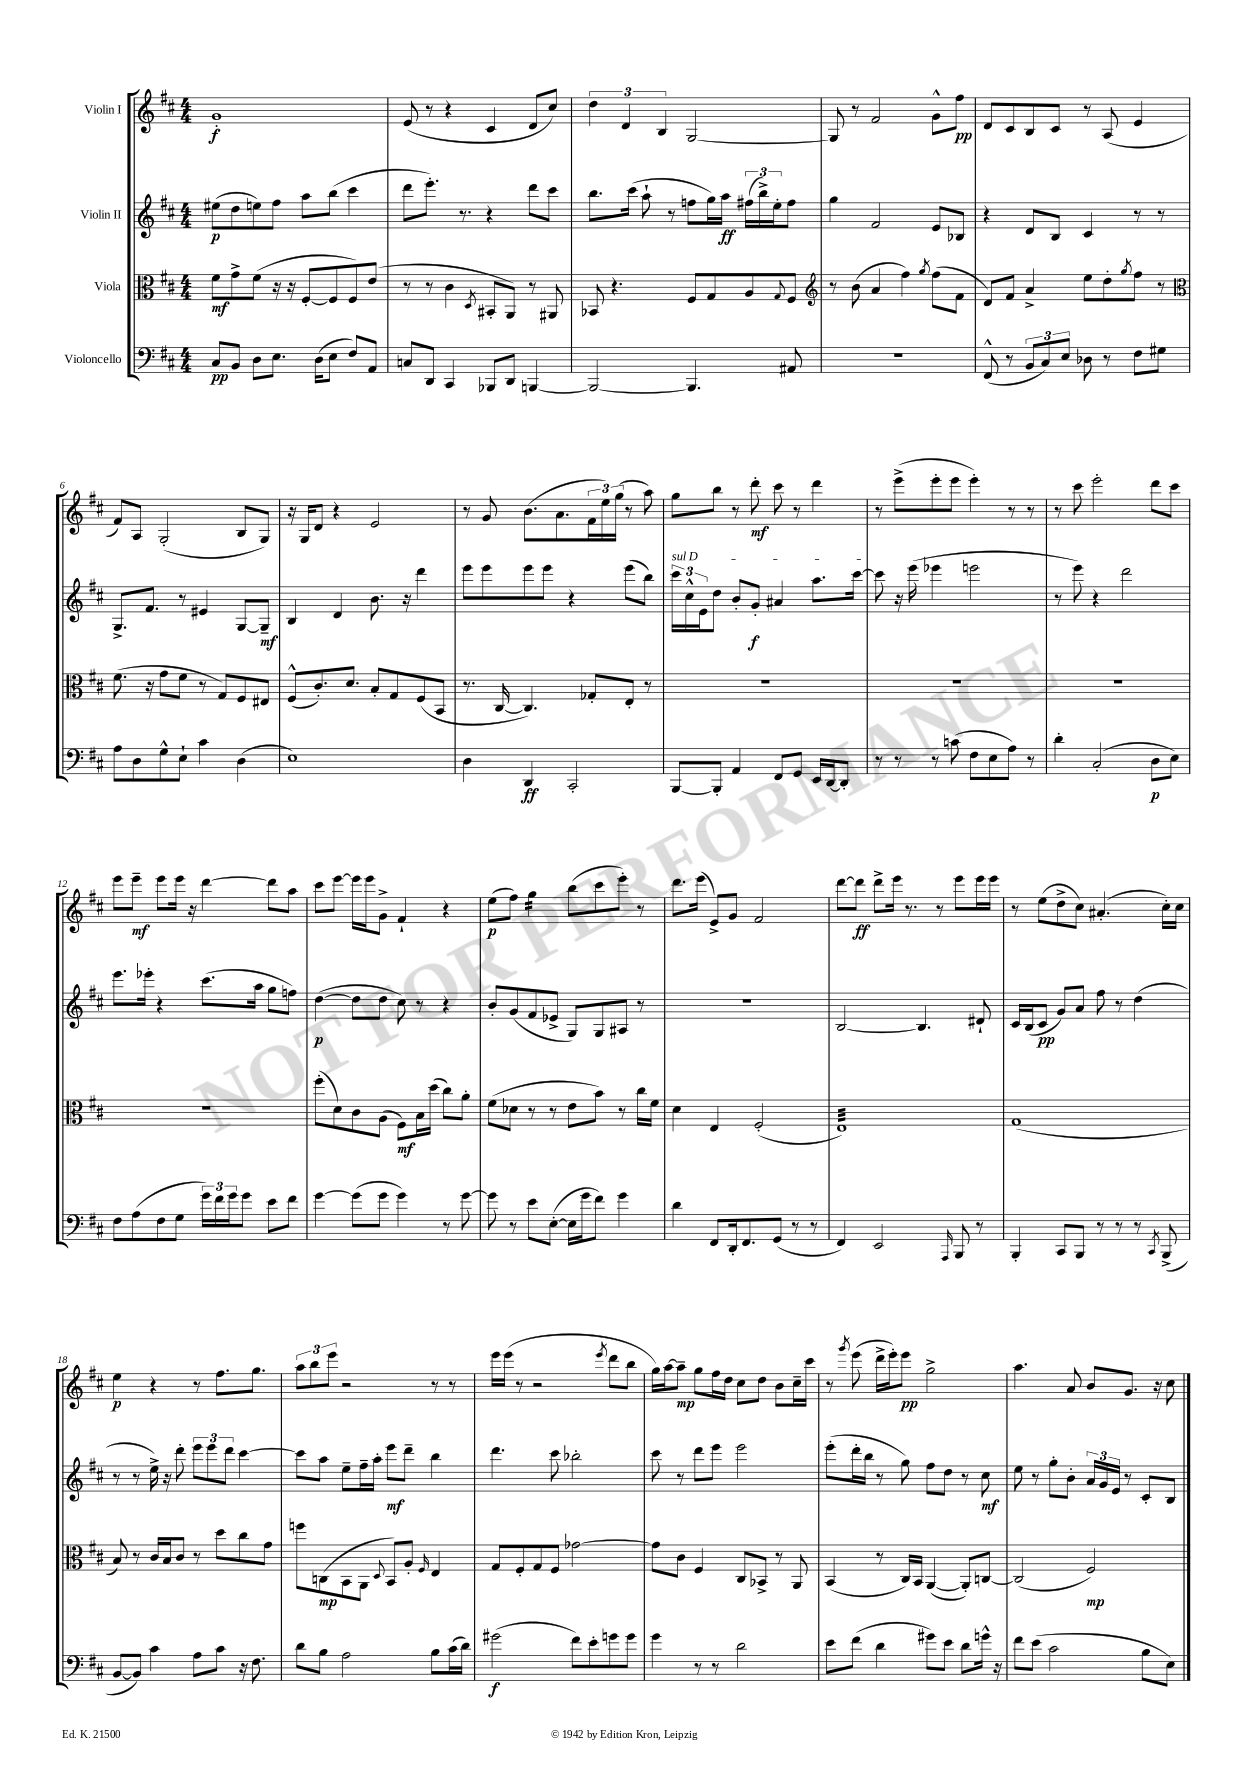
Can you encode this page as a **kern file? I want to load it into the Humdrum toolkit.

**kern	**kern	**kern	**kern
*staff4	*staff3	*staff2	*staff1
*clefF4	*clefC3	*clefG2	*clefG2
*k[f#c#]	*k[f#c#]	*k[f#c#]	*k[f#c#]
*M4/4	*M4/4	*M4/4	*M4/4
8C#	8f#	(8ee#	1g'
8BB	8g^	8dd	.
8D	(8f#	8ee)	.
8.E	16r	8ff#	.
.	16r	.	.
.	[8F#'	8aa	.
(16D	.	.	.
8E	8F#]	(8bb	.
8F#)	8F#)	4ccc#	.
8AA	(8e	.	.
=	=	=	=
8C	8r	8ddd	(8e
8DD	8r	8.eee')	8r
4CC#	4c#	.	4r
.	.	8.r	.
.	8qD	.	.
8BBB-	8BB#'	4r	4c#
8DD	8AA)	.	.
[4BBB	8r	8ddd	8d
.	8AA#	8ccc#	8cc#)
=	=	=	=
2BBB_	8BB-	8.bb	6dd
.	4.r	.	.
.	.	.	6d
.	.	(16ccc#	.
.	.	8aa`	.
.	.	.	6B
.	.	8r	.
4.BBB]	8F#	8ff	[2G
.	8G	16gg)	.
.	.	16aa	.
.	8A	(24ff#	.
.	.	24bb^)	.
.	.	24ee'	.
.	8qqG	.	.
8AA#	8F#	8ff#	.
=	=	=	=
*	*clefG2	*	*
1r	8r	4gg	8G]
.	(8b	.	8r
.	4a	2f#	2f#
.	4ff#)	.	.
.	8qgg	.	.
.	(8ff#	8e	8g^^
.	8f#	8B-	8ff#
=	=	=	=
(8FF#^^	8d)	4r	8d
8r	8f#	.	8c#
12BB	4a^	8d	8B
12C#)	.	.	.
.	.	8B	8c#
12E	.	.	.
8D-	8ee	4c#	8r
8r	8dd'	.	(8A
.	8qgg	.	.
8F#	8ff#	8r	4e
8G#	8r	8r	.
=	=	=	=
*	*clefC3	*	*
8A	(8.f#	8.G^	8f#)
8D	.	.	8A
.	16r	8.f#	.
8G^^	8g	.	(2G'
8E`	8f#	8r	.
4c#	8r	4e#	.
.	8G)	.	.
(4D	8F#	[8G	8B
.	8E#	8G~]	8G)
=	=	=	=
1E)	(8F#^^	4B	16r
.	.	.	16G
.	8.c#')	.	8d
.	.	4d	4r
.	8.d	.	.
.	8B'	8.b	2e
.	8G	.	.
.	.	16r	.
.	(8F#	4ddd	.
.	8BB	.	.
=	=	=	=
4D	8.r	8eee	8r
.	.	8eee	8g
.	[16C#	.	.
4DD	4.C#])	8eee	(8.b
.	.	8eee	.
.	.	.	8.a
2CC#'	.	4r	.
.	8G-'	.	24f#
.	.	.	24ee)
.	.	.	(24gg
.	8E'	(8eee	8r
.	8r	8bb)	8aa)
=	=	=	=
[8BBB	1r	24ccc#	8gg
.	.	24cc#^^	.
.	.	24e	.
8BBB']	.	8dd	8bb
4AA	.	8b'	8r
.	.	8g'	8ddd'
8FF#	.	4a#	8ccc#
8GG	.	.	8r
16EE	.	8.aa	4ddd
[16DD	.	.	.
8DD']	.	.	.
.	.	[16ccc#	.
=	=	=	=
8r	1r	8ccc#]	8r
8r	.	16r	(8eee^
.	.	(16eee	.
8r	.	4eee-	8eee'
(8c	.	.	8eee
8F#	.	2eee	4eee')
8E	.	.	.
8A)	.	.	8r
8r	.	.	8r
=	=	=	=
4d'	1r	8r	8r
.	.	8eee)	8ccc#
(2C#'	.	4r	2eee'
.	.	2ddd	.
8D	.	.	8ddd
8E)	.	.	8ccc#
=	=	=	=
8F#	1r	8.eee	8eee
(8A	.	.	8eee~
.	.	16eee-'	.
8F#	.	4r	8eee
8G	.	.	16eee
.	.	.	16r
24g)	.	(8.ccc#	[4ddd
24f#	.	.	.
24g	.	.	.
8g	.	.	.
.	.	16aa	.
8e	.	8gg	8ddd]
8f#	.	8ff)	8aa
=	=	=	=
[4g	(8ff#'	([4dd	8ccc#
.	8d)	.	[8eee
(8g]	8c#	8dd]	16eee]
.	.	.	16eee
8g	(8A	8dd	8g^
4g)	8F#)	8cc#)	4f#`
.	16B	8r	.
.	(16dd	.	.
8r	8cc#)	4r	4r
[8g	8a'	.	.
=	=	=	=
8g]	(8f#	8b'	(8ee
8r	8d-	(8g	8ff#)
8e	8r	8f#	4gg
([8E'	8r	8e-^	.
16E]	8e	8G)	(8bb
16g	.	.	.
8f#)	8b)	8G	8ccc#
4g	8r	8A#	8eee')
.	16cc#	8r	8r
.	16f#	.	.
=	=	=	=
4d	4d	1r	8.ddd
.	.	.	(16eee
8FF#	4E	.	8e^)
16DD'	.	.	8g
8.FF#	.	.	.
.	(2F#'	.	2f#
(8GG	.	.	.
8r	.	.	.
8r	.	.	.
=	=	=	=
4FF#)	1E)	[2B	[8ddd
.	.	.	8ddd]
2EE	.	.	8ddd^
.	.	.	16eee
.	.	.	8.r
.	.	4.B]	.
.	.	.	8r
16qqAAA	.	.	.
8BBB	.	.	8eee
8r	.	8d#`	16eee
.	.	.	16eee
=	=	=	=
4BBB'	(1G	16c#	8r
.	.	(16B	.
.	.	8c#	(8ee
8CC#	.	8g)	8dd^
8BBB	.	8a	8cc#)
8r	.	8ff#	(4.a#'
8r	.	8r	.
8r	.	(4dd	.
8qCC#	.	.	.
(8BBB^	.	.	16cc#')
.	.	.	16cc#
=	=	=	=
[8BB	8B)	8r	4ee
8BB])	8r	8r	.
4c#	16c#	16ee^)	4r
.	16B	16r	.
.	8c#	8ddd'	.
8A	8r	12eee	8r
.	.	12eee	.
8c#	8dd	.	8.ff#
.	.	12ddd	.
16r	8cc#	[4ccc#	.
8.F#	.	.	8.gg
.	8g	.	.
=	=	=	=
8d	8ff	8ccc#]	12aa
.	.	.	12bb
8B	(8C	8aa	.
.	.	.	12eee
2A	8BB	8ee~	2r
.	8AA	16ff#~	.
.	.	16aa'	.
.	8qqD	.	.
.	8BB)	8eee	.
.	8A'	8ddd~	.
.	16qqF#	.	.
8B	4E	4bb	8r
(16c#	.	.	8r
16d)	.	.	.
=	=	=	=
(2g#	8G	4.ddd	16eee
.	.	.	(16eee
.	8F#'	.	8r
.	8G	.	2r
.	8F#	8ccc#	.
8f#)	[2g-	2bb-'	.
8e'	.	.	.
.	.	.	8qeee
8g	.	.	8ddd
8g	.	.	8bb
=	=	=	=
4g	8g-]	8ccc#	16gg)
.	.	.	[16aa
.	8c#	8r	8aa~]
8r	4F#	8ddd	8gg
8r	.	8eee	16ff#
.	.	.	16dd
2d	8C#	2eee	8cc#
.	8BB-^	.	8dd
.	8r	.	8b
.	8AA	.	16cc#~
.	.	.	16ccc#
=	=	=	=
8e	(4BB	(8eee'	8r
.	.	.	8qggg
(8f#	.	16ddd'	(8eee
.	.	16bb	.
4d	8r	8r	16ddd^
.	.	.	16eee')
.	16C#)	8gg)	8eee
.	16BB	.	.
8g#)	([4AA	8ff#	2gg^
8e	.	8dd	.
8d	8AA'])	8r	.
16g^^	[8C	8cc#	.
16r	.	.	.
=	=	=	=
8f#	(2C]	8ee	4.aa
(8e	.	8r	.
2c#	.	8gg'	.
.	.	8b'	8a
.	2F#)	24a	8b
.	.	24g	.
.	.	24e	.
.	.	8r	8.g
8B	.	8c#'	.
.	.	.	16r
8E)	.	8B	8cc#
==	==	==	==
*-	*-	*-	*-
